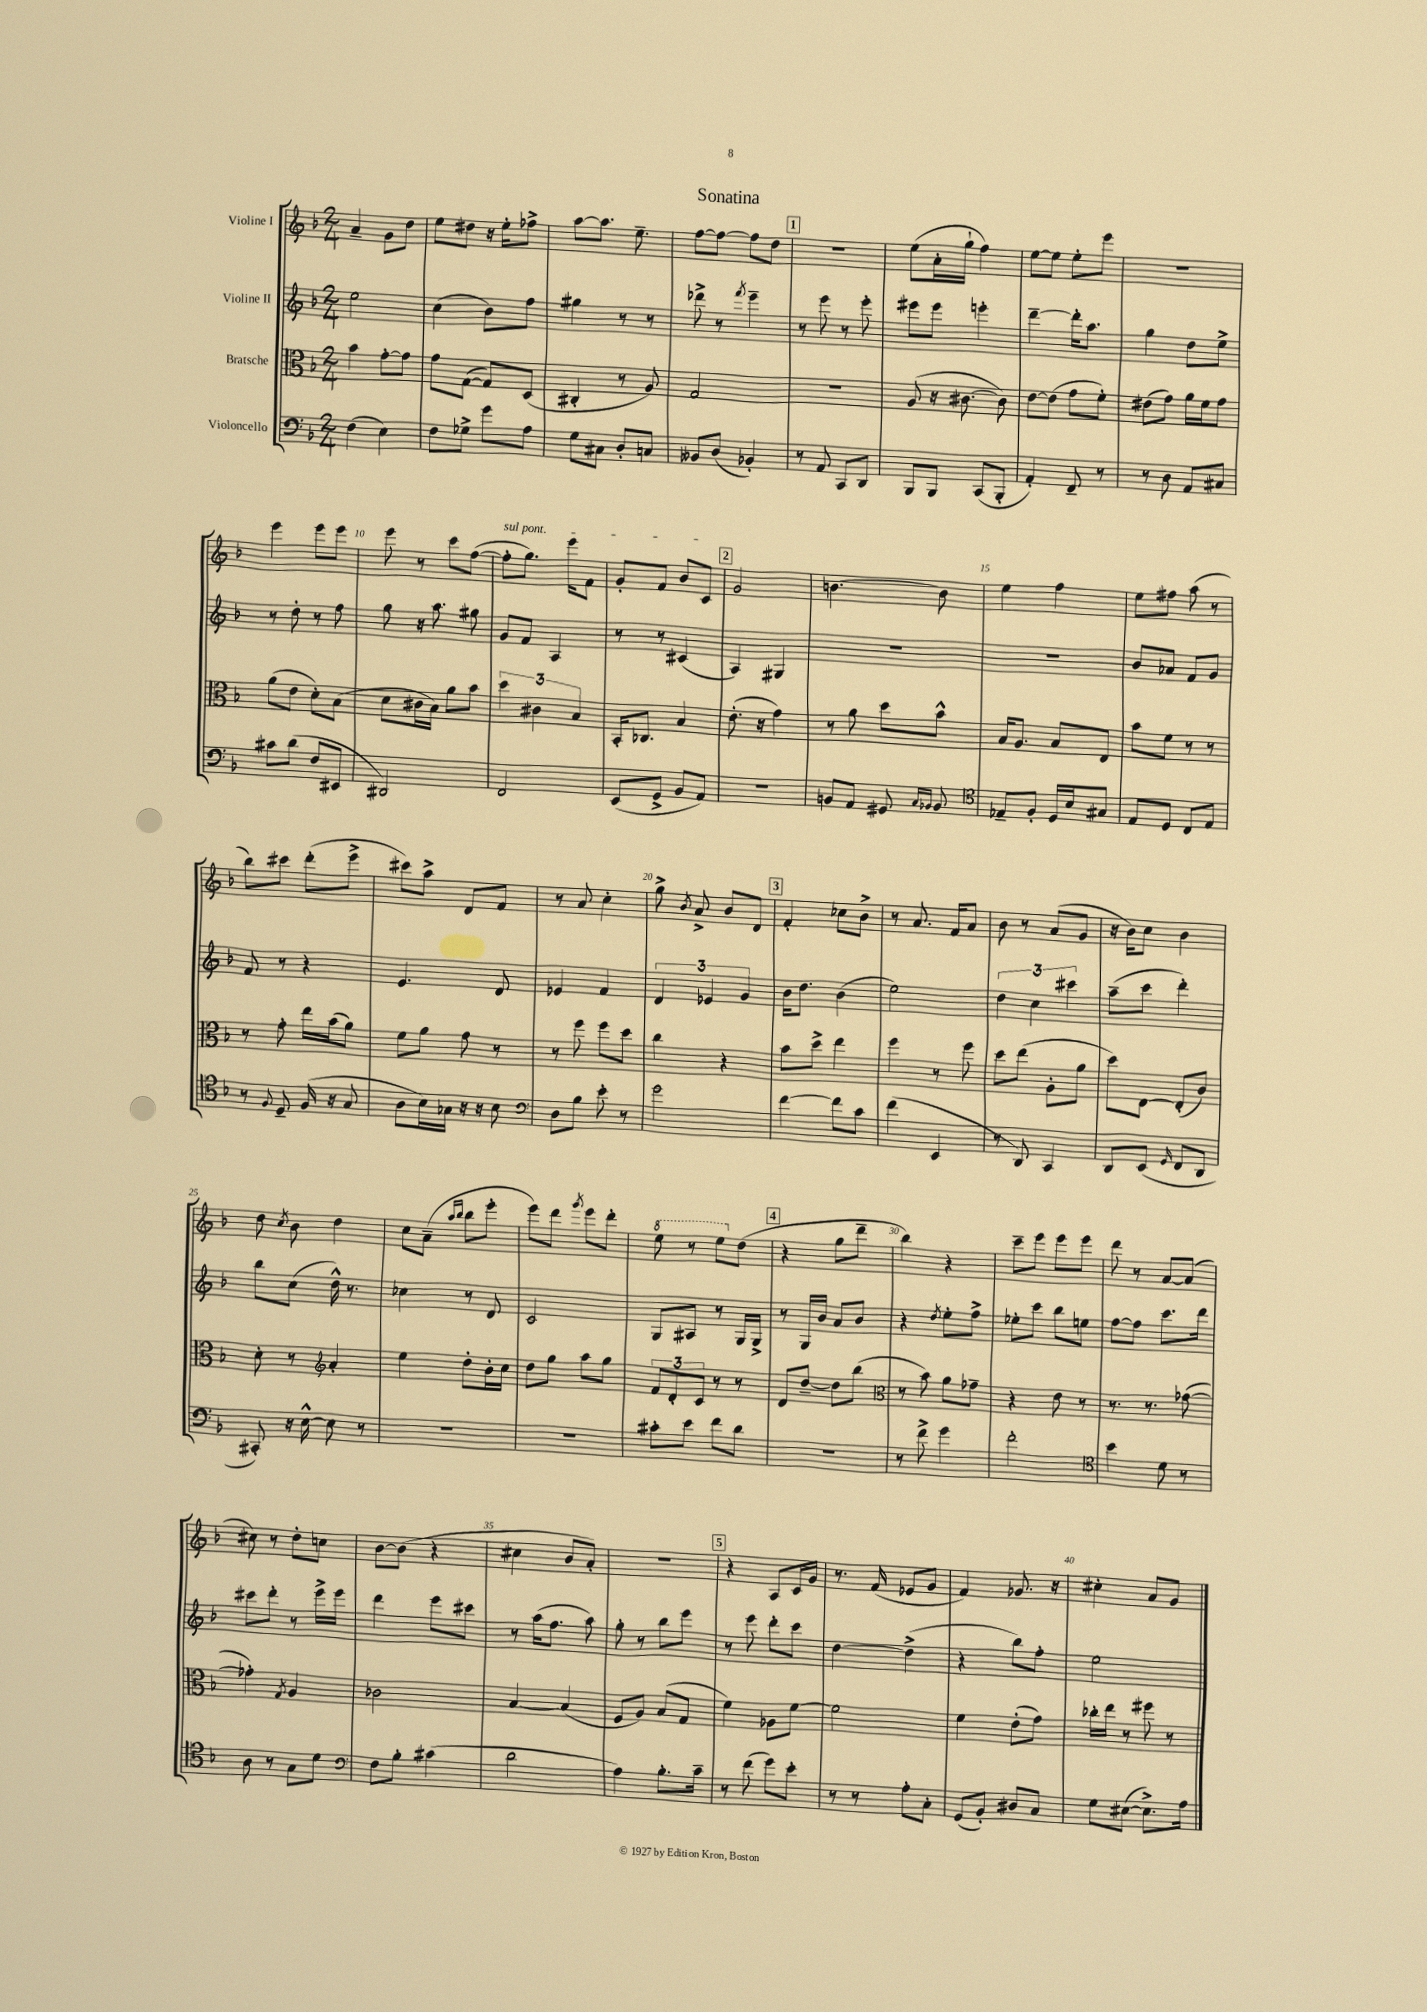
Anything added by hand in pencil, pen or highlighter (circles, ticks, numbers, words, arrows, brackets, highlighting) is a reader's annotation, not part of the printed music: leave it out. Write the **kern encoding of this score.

**kern	**kern	**kern	**kern
*staff4	*staff3	*staff2	*staff1
*clefF4	*clefC3	*clefG2	*clefG2
*k[b-]	*k[b-]	*k[b-]	*k[b-]
*M2/4	*M2/4	*M2/4	*M2/4
(4F	4b-	2ee	4a~
4E)	[8g'	.	8g
.	8g]	.	8dd
=	=	=	=
8F	8g	(4cc	8ee
8G-^	([8G	.	8dd#
8g	8G])	8b-)	16r
.	.	.	16ee'
8A	(8D	8ff	8ff-^
=	=	=	=
8G	4C#'	4gg#	[8aa
8C#	.	.	8.aa]
8D'	8r	8r	.
.	.	.	8.ee~
8C	8A)	8r	.
=	=	=	=
8BB--	2G	8ddd-^	[8ff
(8D	.	8r	8ff_
.	.	8qfff	.
4BB-')	.	4eee~	8ff]
.	.	.	8dd
=	=	=	=
8r	2r	8r	2r
8AA	.	8eee	.
8CC	.	8r	.
8DD	.	8eee'	.
=	=	=	=
8BBB-	(8A	8eee#	(8ee
8BBB-	16r	8eee#	16a'
.	[8.c#	.	16gg`
(8CC	.	4eee'	4ff)
8BBB-'	8c#])	.	.
=	=	=	=
4AA')	[8e	[4ddd~	[8ee
.	(8e]	.	8ee]
8FF~	8g	16ddd']	8ee'
.	.	8.aa	.
8r	8f')	.	8eee
=	=	=	=
8r	(8e#	4gg	2r
8D	8g)	.	.
8AA	16a	8dd	.
.	16f	.	.
8C#	8g	8ee^	.
=	=	=	=
8c#	(8a	8r	4eee
(8d	8e	8dd'	.
8F	8d')	8r	8eee
8EE#	(8B-	8ff	8eee
=	=	=	=
2DD#)	8d	8gg	8eee
.	16c#	16r	8r
.	16B-)	8.aa	.
.	8a	.	8ccc
.	8b-	8gg#	([8ff
=	=	=	=
2FF	6dd	8g	8ff']
.	.	8f	8.gg)
.	6c#	.	.
.	.	4A	.
.	.	.	16eee
.	6B-	.	.
.	.	.	8f
=	=	=	=
(8EE	16BB-'	8r	8g'
.	8.C-	.	.
8GG^	.	8r	8f
8BB-	4B-	(4c#	8b-
8AA)	.	.	8c
=	=	=	=
2r	(8.e'	4A)	2g
.	16r	.	.
.	4g)	4G#	.
=	=	=	=
8BB	8r	2r	[4.b
8AA	8a	.	.
8GG#	8dd	.	.
16qqC	.	.	.
16qqBB-	.	.	.
8BB-	8b-^^	.	8b]
=	=	=	=
*clefC4	*	*	*
8E-~	16B-	2r	4ee
.	8.A	.	.
8F'	.	.	.
16D	8B-	.	4ff
16B-	.	.	.
8G#	8E	.	.
=	=	=	=
8E	8b-	8b-	8ee
8D	8f	8a-	8ff#
8C	8r	8f	(8aa
8E	8r	8g	8r
=	=	=	=
8r	8r	8f	8bb-)
8qqF	.	.	.
8D~	8g'	8r	8ccc#
(16F	16ee	4r	(8ddd'
16r	(16b-	.	.
8G	8a)	.	8eee^
=	=	=	=
8A	8f	4.e	8ccc#)
16B-)	8a	.	8aa^
16G-	.	.	.
16r	8g	.	8d
16r	.	.	.
8B-	8r	8d	8f
=	=	=	=
*clefF4	*	*	*
8D	8r	4e-	8r
8B-	8ff	.	8a
8e'	8ff	4f	4cc'
8r	8dd	.	.
=	=	=	=
2g	4cc	6d	8gg^
.	.	.	8qb-
.	.	.	8a^
.	.	6e-	.
.	4r	.	8b-
.	.	6g	.
.	.	.	8d
=	=	=	=
[4f	8b-	16b-	4f'
.	.	8.dd	.
.	8dd^	.	.
8f]	4ee	(4b-	8cc-
8c	.	.	8b-^
=	=	=	=
(4f	4ff	2ee)	8r
.	.	.	8.a
4EE	8r	.	.
.	.	.	16f
.	8ff	.	8a
=	=	=	=
8r	8dd	6dd	8b-
8DD)	(8ee	.	8r
.	.	6cc	.
4CC	8A'	.	(8a
.	.	6ccc#	.
.	8a	.	8g
=	=	=	=
8DD	8dd)	(8aa~	16r
.	.	.	16b-)
(8EE	[8E	8ccc	8cc
16qqGG	.	.	.
8FF	(8E']	4ddd')	4b-
8DD	8c)	.	.
=	=	=	=
8CC#')	8d'	8bb-	8dd
.	.	.	8qcc
16r	8r	(8cc	8b-
[16E^^	.	.	.
*	*clefG2	*	*
8E]	4a'	16dd^^)	4dd
.	.	8.r	.
8r	.	.	.
=	=	=	=
2r	4ee	4cc-	8cc
.	.	.	(8a~
.	.	.	16qqaa
.	.	.	16qqbb-
.	8dd'	8r	8bb-
.	16b-'	8d	8eee'
.	16cc	.	.
=	=	=	=
2r	8dd	2c	8eee)
.	8gg	.	8ddd
.	.	.	8qggg
.	8aa	.	8eee
.	8gg	.	8ddd'
=	=	=	=
8c#'	12f	8G	8eee
.	12d'	.	.
8e	.	8A#	8r
.	12c	.	.
8f	8r	8r	8eee
8d	8r	16G	(8dd
.	.	16G^	.
=	=	=	=
2r	8d	8r	4r
.	[8dd~	16G	.
.	.	16b-	.
.	8dd]	8a	8gg
.	(8bb-	8b-	8ddd~
=	=	=	=
*	*clefC3	*	*
8r	8r	4r	4bb-)
8f^	8b-)	.	.
.	.	8qdd	.
4g	8a	8ee'	4r
.	8g-~	8ff^	.
=	=	=	=
2f'	4r	8ee-'	8ccc~
.	.	8ccc	8eee
.	8e	8bb-	8eee
.	8r	8ee	8eee
=	=	=	=
*clefC4	*	*	*
4b-	8.r	[8ff	8ddd
.	.	8ff]	8r
.	8.r	.	.
8d	.	8.ccc	[8a
8r	([8g-	.	(8a]
.	.	16ddd	.
=	=	=	=
8A	4g-'])	8ccc#	8cc#)
8r	.	8ddd'	8r
.	8qG	.	.
8G	4A	8r	8dd'
8d	.	16eee^	8cc
.	.	16eee	.
=	=	=	=
*clefF4	*	*	*
8F	2c-	4ddd	[8b-
8B-'	.	.	(8b-]
(4c#	.	8eee	4r
.	.	8ccc#	.
=	=	=	=
2d	[4B-	8r	4cc#
.	.	(16aa	.
.	.	8.ff	.
.	(4B-]	.	8b-
.	.	8aa)	8a')
=	=	=	=
4A)	8F	8gg'	2r
.	8A)	8r	.
8.B-'	(8B-	8bb-	.
.	8G	8eee	.
16c~	.	.	.
=	=	=	=
8r	4f)	8r	4r
(8f	.	8eee	.
8g)	8A-	8ddd'	8A
8e'	[8f	8ccc	16c
.	.	.	16g
=	=	=	=
8r	2f]	[4dd	8.r
8r	.	.	.
.	.	.	(16f
8A'	.	(4dd^]	8e-
8C'	.	.	8g
=	=	=	=
(8GG	4f	4r	4f)
8BB-')	.	.	.
8D#	(8e'	8bb-)	8.g-
8C	8g)	8ff'	.
.	.	.	16r
=	=	=	=
8G	16cc-'	2ee	4cc#'
.	16ee	.	.
([8E#	8r	.	.
8.E#^])	8ff#	.	8a
.	8r	.	8g
16A	.	.	.
==	==	==	==
*-	*-	*-	*-
